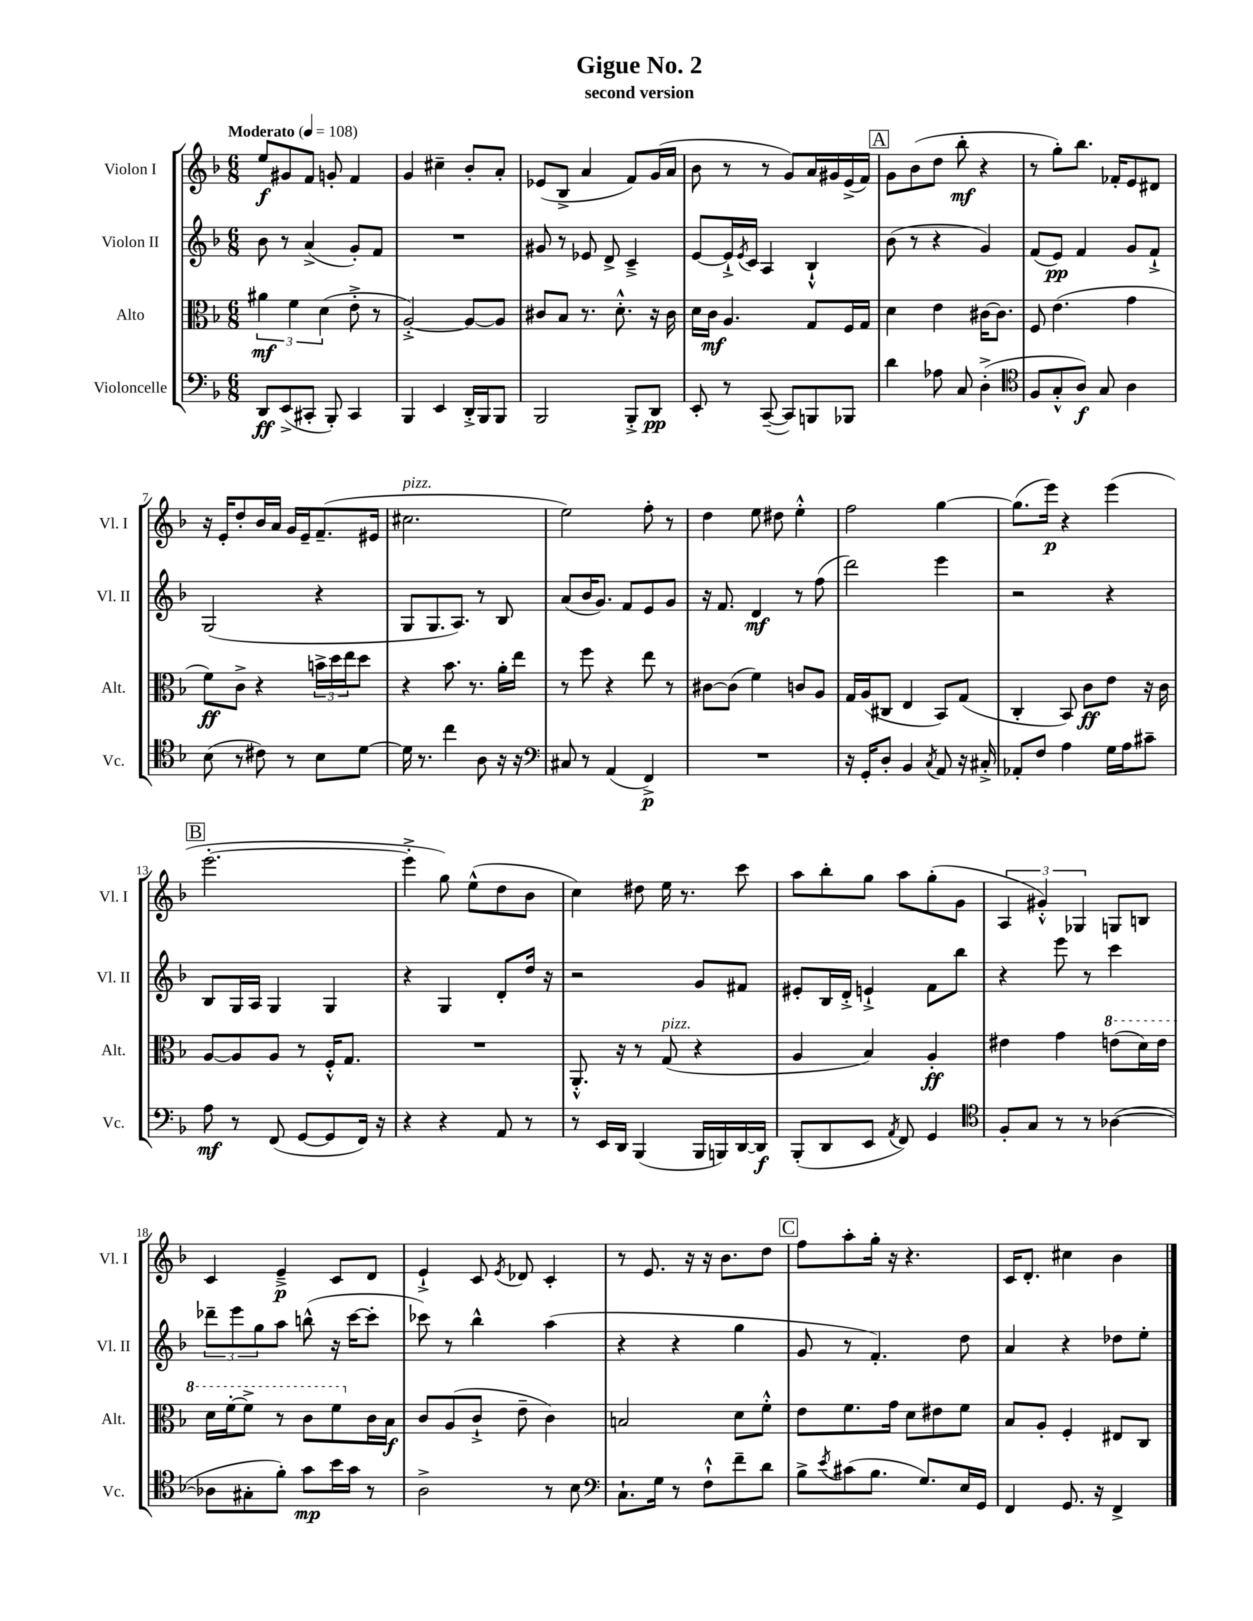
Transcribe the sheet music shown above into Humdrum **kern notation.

**kern	**dynam	**kern	**dynam	**kern	**dynam	**kern	**dynam
*part4	*part4	*part3	*part3	*part2	*part2	*part1	*part1
*staff4	*staff4	*staff3	*staff3	*staff2	*staff2	*staff1	*staff1
*I"Violoncelle	*	*I"Alto	*	*I"Violon II	*	*I"Violon I	*
*I'Vc.	*	*I'Alt.	*	*I'Vl. II	*	*I'Vl. I	*
*clefF4	*	*clefC3	*	*clefG2	*	*clefG2	*
*k[b-]	*	*k[b-]	*	*k[b-]	*	*k[b-]	*
*M6/8	*	*M6/8	*	*M6/8	*	*M6/8	*
*MM108	*	*MM108	*	*MM108	*	*MM108	*
=1	=1	=1	=1	=1	=1	=1	=1
!	!	!	!	!	!	!LO:TX:a:B:t=Moderato	!
8DD/L	ff	6a#X\	mf	8b-\	.	8ee/L	f
(8EE^/	.	.	.	8r	.	8g#X/	.
.	.	6f\	.	.	.	.	.
8CC#X'/J	.	.	.	(4a^/	.	8f/J	.
.	.	(6d\	.	.	.	.	.
8BBB-'/)	.	.	.	.	.	8gn'/	.
4CC#/	.	8e'^\	.	8g'/L)	.	4f/	.
.	.	8r	.	8f/J	.	.	.
=2	=2	=2	=2	=2	=2	=2	=2
4BBB-/	.	[2A'^/)	.	2.r	.	4g/	.
4EE/	.	.	.	.	.	4cc#X~\	.
16DD'^/LL	.	8A/L_	.	.	.	8b-'/L	.
16BBB-/J	.	.	.	.	.	.	.
8BBB-/J	.	8A/J]	.	.	.	8a'/J	.
=3	=3	=3	=3	=3	=3	=3	=3
2BBB-/	.	8c#X/L	.	8g#X/	.	(8e-X/L	.
.	.	8B-/J	.	8r	.	8B-^/J	.
.	.	8.r	.	8e-X/	.	4a/	.
.	.	.	.	8d^/	.	.	.
.	.	8.d'^^\	.	.	.	.	.
8BBB-'^/L	.	.	.	4c~^/	.	8f/L)	.
8DD/J	pp	16r	.	.	.	(16g/L	.
.	.	16c#\	.	.	.	16a/JJ	.
=4	=4	=4	=4	=4	=4	=4	=4
8EE'/	.	16d\LL	.	[8e/L	.	8b-\	.
.	.	16c\JJ	mf	.	.	.	.
8r	.	4.A/	.	16e`^/L]	.	8r	.
.	.	.	.	8qe/	.	.	.
.	.	.	.	16c/JJ	.	.	.
([8CC~/	.	.	.	4A/	.	8r	.
8CC/L])	.	.	.	.	.	8g/L)	.
8BBBn/	.	8G/L	.	4B-`^^/	.	16a/L	.
.	.	.	.	.	.	16g#X/	.
8BBB-X/J	.	16F/L	.	.	.	(16e^/	.
.	.	16G/JJ	.	.	.	16f/JJ)	.
!!LO:REH:place=s1:t=A
=5	=5	=5	=5	=5	=5	=5	=5
4d\	.	4d\	.	(8b-\	.	8g\L	.
.	.	.	.	8r	.	(8b-\	.
8A-X\	.	4e\	.	4r	.	8dd\J	.
8C/	.	.	.	.	.	8bb-'\	mf
(4D'^\	.	[16c#X\KL	.	4g/)	.	4r	.
.	.	8.c#\J]	.	.	.	.	.
=6	=6	=6	=6	=6	=6	=6	=6
*clefC4	*	*	*	*	*	*	*
8F/L	.	8F/	.	(8f/L	.	8r	.
8G'^^/	.	(4.e\	.	8e/J)	pp	8gg'\L)	.
8A/J)	f	.	.	4f/	.	8.bb-\J	.
8G/	.	.	.	.	.	.	.
.	.	.	.	.	.	16f-X'/KL	.
4A\	.	4g\	.	8g/L	.	8e/	.
.	.	.	.	8f`^/J	.	8d#X/J	.
!!LO:LB:g=z
=7	=7	=7	=7	=7	=7	=7	=7
(8B-\	.	8f\L)	ff	(2G/	.	16r	.
.	.	.	.	.	.	16e'/KL	.
8r	.	8c^\J	.	.	.	8dd'/	.
8c#X\)	.	4r	.	.	.	16b-/L	.
.	.	.	.	.	.	16a/JJ	.
8r	.	.	.	.	.	16g/LL	.
.	.	.	.	.	.	16e~/J	.
8B-\L	.	24bn^\LL	.	4r	.	(8.f~/	.
.	.	24dd\	.	.	.	.	.
.	.	24ee\J	.	.	.	.	.
[8d\J	.	8dd\J	.	.	.	.	.
.	.	.	.	.	.	16e#X/Jk	.
=8	=8	=8	=8	=8	=8	=8	=8
!	!	!	!	!	!	!LO:TX:a:i:t=pizz.	!
16d\]	.	4r	.	8G/L	.	2.cc#X\	.
8.r	.	.	.	.	.	.	.
.	.	.	.	8.G/	.	.	.
4cc\	.	8.b-\	.	.	.	.	.
.	.	.	.	8.A/J)	.	.	.
.	.	8.r	.	.	.	.	.
8A\	.	.	.	8r	.	.	.
16r	.	16a'\LL	.	8B-/	.	.	.
16r	.	16ee\JJ	.	.	.	.	.
=9	=9	=9	=9	=9	=9	=9	=9
*clefF4	*	*	*	*	*	*	*
8C#X/	.	8r	.	(8a/L	.	2ee\)	.
8r	.	8ff\	.	16b-/K	.	.	.
.	.	.	.	8.g/J)	.	.	.
(4AA/	.	4r	.	.	.	.	.
.	.	.	.	8f/L	.	.	.
4FF^/)	p	8ee\	.	8e/	.	8ff'\	.
.	.	8r	.	8g/J	.	8r	.
=10	=10	=10	=10	=10	=10	=10	=10
2.r	.	[8c#X\L	.	16r	.	4dd\	.
.	.	.	.	8.f/	.	.	.
.	.	(8c#\J]	.	.	.	.	.
.	.	4f\)	.	4d/	mf	8ee\	.
.	.	.	.	.	.	8dd#X\	.
.	.	8cn/L	.	8r	.	4ee'^^\	.
.	.	8A/J	.	(8ff\	.	.	.
=11	=11	=11	=11	=11	=11	=11	=11
16r	.	16G/LL	.	2ddd\)	.	2ff\	.
16GG'/KL	.	(16A/J	.	.	.	.	.
8D'/J	.	8C#X/J	.	.	.	.	.
4BB-/	.	4E/	.	.	.	.	.
8qC/	.	.	.	.	.	.	.
8AA/	.	8BB-/L)	.	4eee\	.	[4gg\	.
16r	.	(8G/J	.	.	.	.	.
16C#X'^/	.	.	.	.	.	.	.
=12	=12	=12	=12	=12	=12	=12	=12
8AA-X'/L	.	4C'/	.	2r	.	(8.gg\L]	.
8F/J	.	.	.	.	.	.	.
.	.	.	.	.	.	16eee\Jk)	p
4A\	.	8BB-/)	.	.	.	4r	.
.	.	8c\L	ff	.	.	.	.
16G\LL	.	8e\J	.	4r	.	(4eee\	.
16A\J	.	.	.	.	.	.	.
8c#X~\J	.	16r	.	.	.	.	.
.	.	16c\	.	.	.	.	.
!!LO:LB:g=z
!!LO:REH:place=s1:t=B
=13	=13	=13	=13	=13	=13	=13	=13
8A\	mf	[8A/L	.	8B-/L	.	[2.eee'\	.
8r	.	8A/]	.	16G/L	.	.	.
.	.	.	.	16A/JJ	.	.	.
(8FF/	.	8A/J	.	4G/	.	.	.
[8GG/L	.	8r	.	.	.	.	.
8GG/]	.	16F'^^/KL	.	4G/	.	.	.
.	.	8.G/J	.	.	.	.	.
16FF/Jk)	.	.	.	.	.	.	.
16r	.	.	.	.	.	.	.
=14	=14	=14	=14	=14	=14	=14	=14
4r	.	2.r	.	4r	.	4eee'^\]	.
4r	.	.	.	4G/	.	8gg\)	.
.	.	.	.	.	.	(8ee^^\L	.
8AA/	.	.	.	8d'/L	.	8dd\	.
8r	.	.	.	16dd/Jk	.	8b-\J	.
.	.	.	.	16r	.	.	.
=15	=15	=15	=15	=15	=15	=15	=15
8r	.	8.AA'^^/	.	2r	.	4cc\)	.
16EE/LL	.	.	.	.	.	.	.
16DD/JJ	.	16r	.	.	.	.	.
(4BBB-/	.	8r	.	.	.	8dd#X\	.
!	!	!LO:TX:a:i:t=pizz.	!	!	!	!	!
.	.	(8G/	.	.	.	16ee\	.
.	.	.	.	.	.	8.r	.
16BBB-/LL	.	4r	.	8g/L	.	.	.
16BBBn/)	.	.	.	.	.	.	.
[16DD/	.	.	.	8f#X/J	.	8ccc\	.
16DD/JJ]	f	.	.	.	.	.	.
=16	=16	=16	=16	=16	=16	=16	=16
(8BBB-'/L	.	4A/	.	8e#X'/L	.	8aa\L	.
8DD/	.	.	.	16B-/L	.	8bb-'\	.
.	.	.	.	16d'^/JJ	.	.	.
8EE/J	.	4B-/)	.	4en`^/	.	8gg\J	.
8qAA/	.	.	.	.	.	.	.
8FF/)	.	.	.	.	.	8aa\L	.
4GG/	.	4A'/	ff	8f\L	.	(8gg'\	.
.	.	.	.	8bb-\J	.	8g\J	.
=17	=17	=17	=17	=17	=17	=17	=17
*clefC4	*	*	*	*	*	*	*
8F'/L	.	4e#X\	.	4r	.	6A/	.
8G/J	.	.	.	.	.	.	.
.	.	.	.	.	.	6g#X'^^/)	.
8r	.	4g\	.	8eee\	.	.	.
.	.	.	.	.	.	6G-X/	.
8r	.	.	.	8r	.	.	.
*	*	*8va	*	*	*	*	*
([4A-X\	.	(8een\L	.	4ccc\	.	8Gn/L	.
.	.	16dd\L)	.	.	.	8Bn/J	.
.	.	16ee\JJ	.	.	.	.	.
!!LO:LB:g=z
=18	=18	=18	=18	=18	=18	=18	=18
8A-X\L]	.	16dd\LL	.	12ddd-X~\L	.	4c/	.
.	.	[16ff'\J	.	.	.	.	.
.	.	.	.	12eee\	.	.	.
8G#X'\	.	8ff^\J]	.	.	.	.	.
.	.	.	.	12gg\	.	.	.
8f'\J)	.	8r	.	8aa\J	.	4e~^/	p
8g\L	mp	8cc\L	.	(8bbn^^\	.	.	.
16b-\L	.	8ff\	.	16r	.	8c/L	.
16g\JJ	.	.	.	[16ccc\KL	.	.	.
*	*	*X8va	*	*	*	*	*
8r	.	16c\L	.	8ccc'\J]	.	8d/J	.
.	.	16B-\JJ	f	.	.	.	.
=19	=19	=19	=19	=19	=19	=19	=19
2A^\	.	8c/L	.	8ccc-X\)	.	4e`^/	.
.	.	(8A/	.	8r	.	.	.
.	.	8c`^/J	.	4bb-^^\	.	8c/	.
.	.	.	.	.	.	8qe/	.
.	.	8e~\	.	.	.	8d-X/	.
8r	.	4c\)	.	(4aa\	.	4c'/	.
8B-\	.	.	.	.	.	.	.
=20	=20	=20	=20	=20	=20	=20	=20
*clefF4	*	*	*	*	*	*	*
8.C`\L	.	2Bn/	.	4r	.	8r	.
.	.	.	.	.	.	8.e/	.
16G\Jk	.	.	.	.	.	.	.
8r	.	.	.	4r	.	.	.
.	.	.	.	.	.	16r	.
8F`^^\L	.	.	.	.	.	16r	.
.	.	.	.	.	.	8.b-\L	.
8f~\	.	8d\L	.	4gg\	.	.	.
8d\J	.	8f'^^\J	.	.	.	8dd\J	.
!!LO:REH:place=s1:t=C
=21	=21	=21	=21	=21	=21	=21	=21
8B-^\L	.	8e\L	.	8g/	.	8ff\L	.
8qe/	.	.	.	.	.	.	.
(8c#X\	.	8.f\	.	8r	.	8aa'\	.
8.B-\J	.	.	.	4.f'/)	.	16gg'\Jk	.
.	.	16g\Jk	.	.	.	16r	.
.	.	8d\L	.	.	.	4.r	.
8.G/L)	.	.	.	.	.	.	.
.	.	8e#X\	.	.	.	.	.
16E/L	.	8f\J	.	8dd\	.	.	.
16GG/JJ	.	.	.	.	.	.	.
=22	=22	=22	=22	=22	=22	=22	=22
4FF/	.	8B-/L	.	4a/	.	16c/KL	.
.	.	.	.	.	.	8.d'/J	.
.	.	8A'/J	.	.	.	.	.
8.GG/	.	4F'/	.	4r	.	4cc#X\	.
16r	.	.	.	.	.	.	.
4FF^/	.	8E#X/L	.	8dd-X\L	.	4b-\	.
.	.	8C/J	.	8ee'\J	.	.	.
==	==	==	==	==	==	==	==
*-	*-	*-	*-	*-	*-	*-	*-
